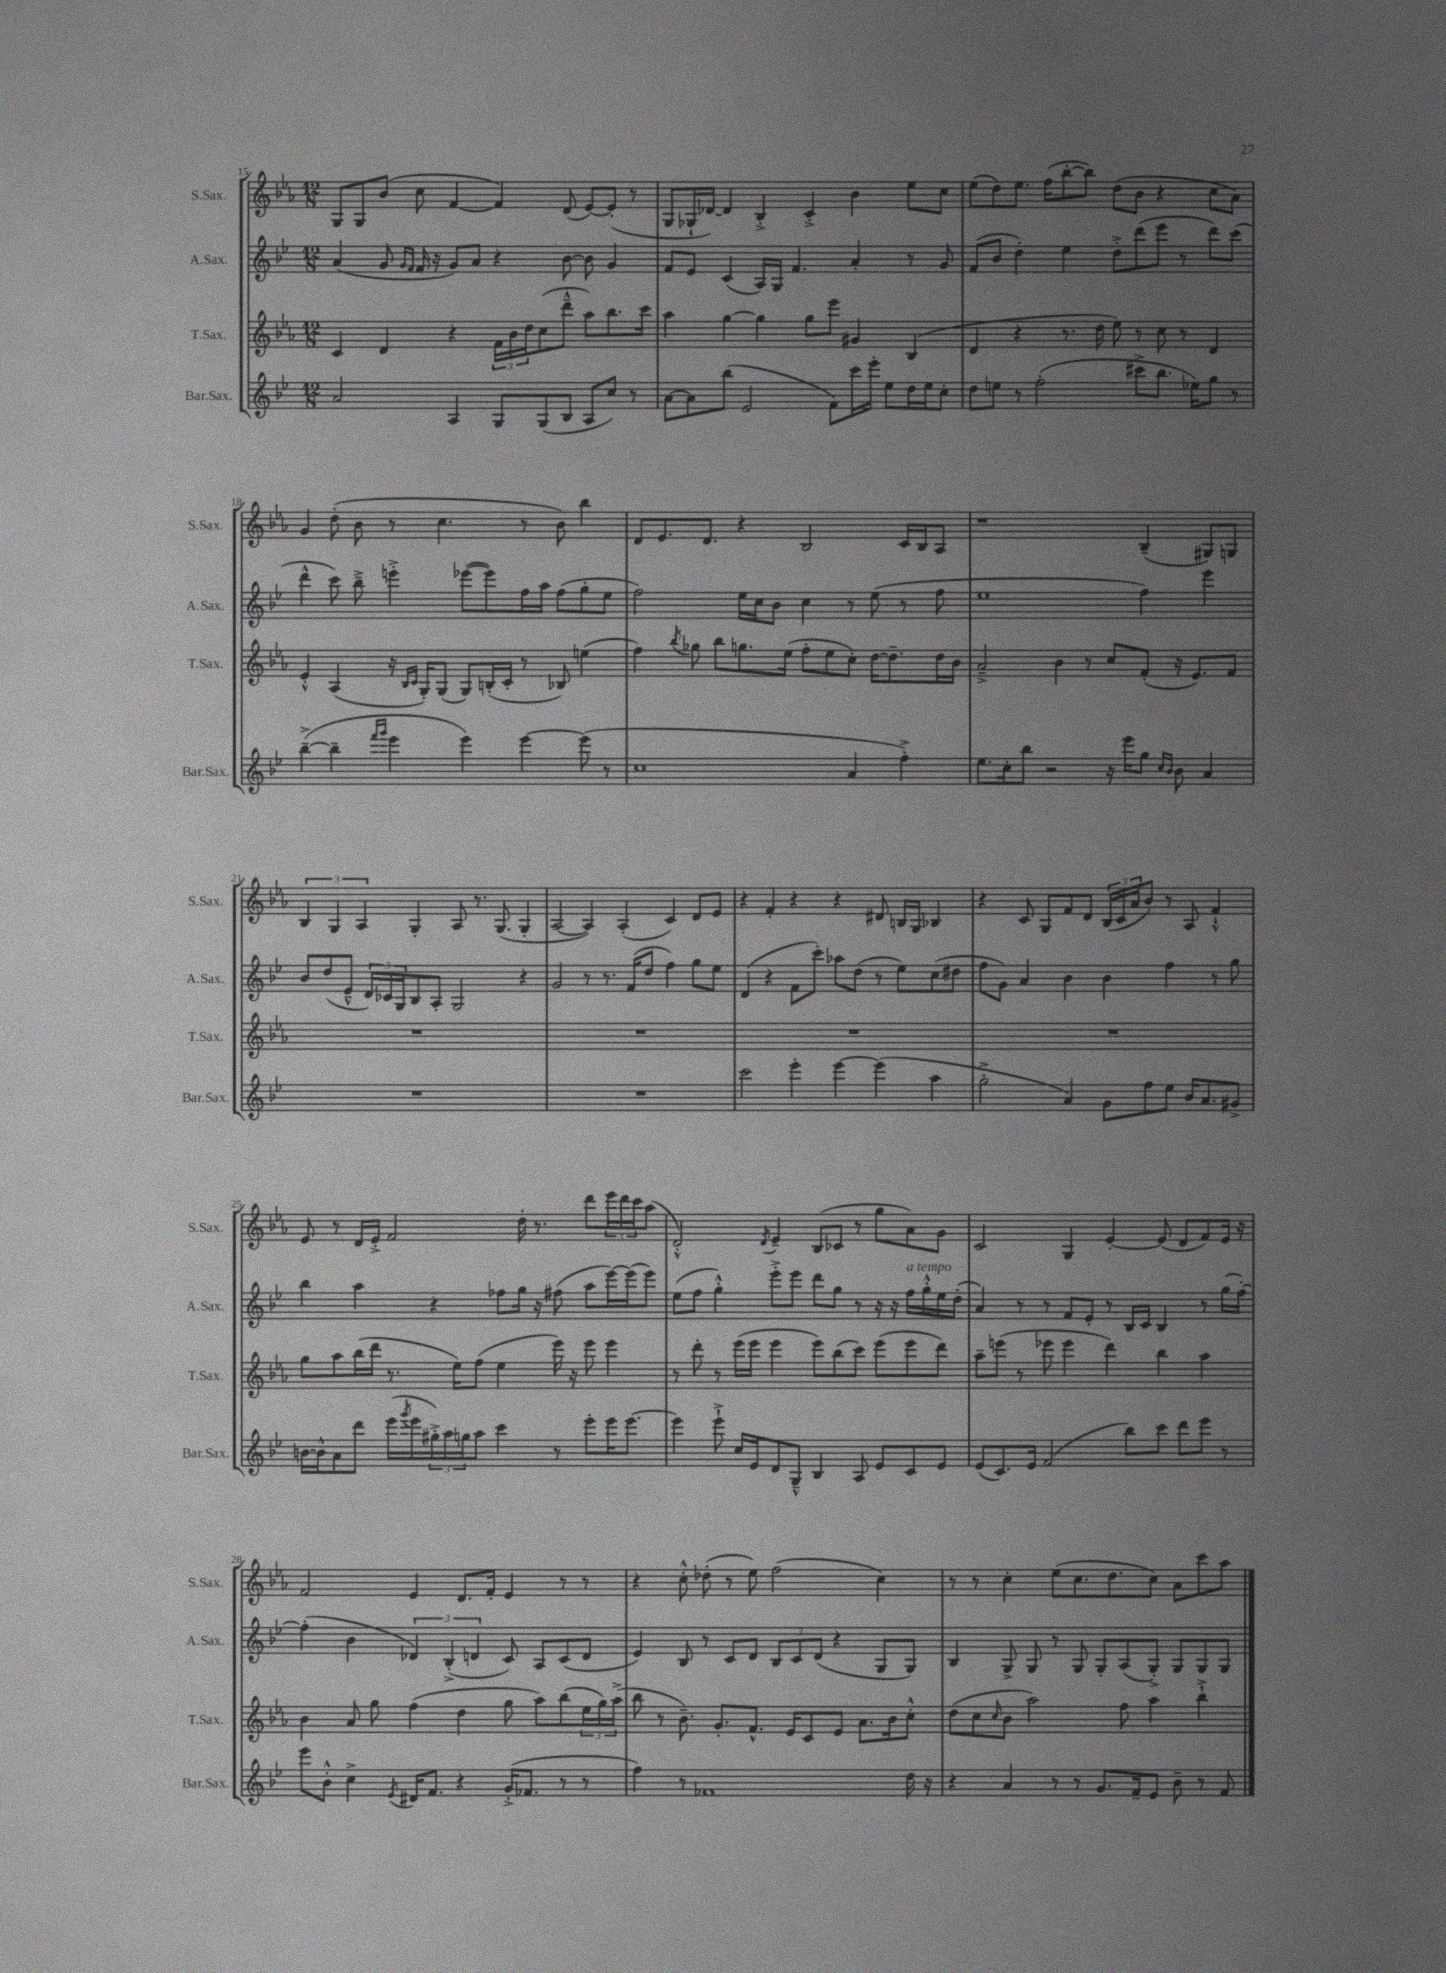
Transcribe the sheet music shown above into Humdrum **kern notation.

**kern	**kern	**kern	**kern
*part4	*part3	*part2	*part1
*staff4	*staff3	*staff2	*staff1
*I"Bar.Sax.	*I"T.Sax.	*I"A.Sax.	*I"S.Sax.
*I'Bar.Sax.	*I'T.Sax.	*I'A.Sax.	*I'S.Sax.
*clefG2	*clefG2	*clefG2	*clefG2
*k[b-e-]	*k[b-e-a-]	*k[b-e-]	*k[b-e-a-]
*M12/8	*M12/8	*M12/8	*M12/8
=15	=15	=15	=15
2a/	4c/	(4a/	8G/L
.	.	.	8G/
.	4d/	8g/	(8b-/J
.	.	16qqg/LL	.
.	.	16qqf/JJ	.
.	.	16f/	8cc\
.	.	16r	.
4A/	4r	8g/L)	[4f/
.	.	8a/J	.
8G/L	24f\LL	4r	4f/])
.	24b-\	.	.
.	24dd\J	.	.
(8G/	(8cc\	.	.
8B-/J	8ddd~^^\J	[8b-\	(8d/
8A/L	8aa-\L)	8b-\]	[8e-/L)
8cc/J)	8.bb-\	4g/	(8e-'/J]
8r	.	.	8r
.	16ccc\Jk	.	.
=16	=16	=16	=16
[8a\L	4aa-\	8f/L	8G/L
8a\]	.	8e-/J	16G-X`/L
.	.	.	[16d-X/JJ)
(8bb-\J	[4gg\	(4c/	4d-/]
2e-/	.	.	.
.	4gg\]	16A/LL)	4B-'^/
.	.	16G/JJ	.
.	.	4.f/	.
.	8gg\L	.	4c'^/
8f\L)	8eee-\J	.	.
16ccc\L	4g#X/	4a'/	4b-\
16eee-'\JJ	.	.	.
8ee-\L	.	.	.
16dd\L	(4B-/	8r	8ee-\L
16ee-\J	.	.	.
8cc'\J	.	8g/	8cc\J
=17	=17	=17	=17
8dd\L	4d/	(8f/L	(8ee-\L
8een\J	.	8b-/J	8dd\)
8r	4r	4dd'\)	8.ee-\J
(2ff'\	.	.	.
.	.	.	(16ff\KL
.	8.r	4ee-\	[8bb-'\
.	.	.	8bb-\J])
.	16dd\	.	.
.	8ee-\)	8dd'^\L	(8dd\L
8ccc#X^\L	8r	(8ddd\	8b-\J
8.bb-\J	8cc\	8eee-\J	4r
.	8r	8r	.
16ee-X\KL)	.	.	.
8gg\J	4d/	8ddd\L)	8cc\L
8r	.	(8ccc\J	8a-\J)
!!LO:LB:g=z
=18	=18	=18	=18
([4bb-~^\	4e-'^^/	4ddd^^\	4g/
4bb-~\]	(4A-/	8ccc\)	(8dd'\
.	.	8bb-~^\	8b-\
16qqfff/LL	.	.	.
16qqggg/JJ	.	.	.
4eee-\	16r	4eeen'^\	8r
.	16qqB-/LL	.	.
.	16qqc/JJ	.	.
.	16G'/KL)	.	.
.	(8G/J	.	4.cc\
4eee-\)	8G/L)	([8eee-X\L	.
.	(16Bn'/L	8eee-\])	.
.	16c'/JJ	.	.
[4eee-\	8r	16ff\L	8r
.	.	16aa\JJ	.
.	8B-X/)	(8ff\L	8b-\)
(8eee-\]	(4een\	8gg'\	4bb-\
8r	.	8ee-\J	.
=19	=19	=19	=19
1cc	4ff\)	2ff\)	8d/L
.	.	.	8.e-/
.	8qbb-/	.	.
.	8gg-X\	.	.
.	.	.	8.d/J
.	8bb-\L	.	.
.	8.ggn\	16ee-\LL	4r
.	.	16cc\J	.
.	.	8b-\J	.
.	(16ee-\Jk	.	.
.	8ff'\L	4cc\	2B-/
.	8ee-\	.	.
4a/	8cc'\J)	8r	.
.	[16dd\KL	(8ee-\	.
.	8.dd~\]	.	.
4ff'^\)	.	8r	16c/LL
.	.	.	16B-/J
.	16dd\L	8ff\	8A-/J
.	16b-\JJ	.	.
=20	=20	=20	=20
8.ee-\L	2a-~^/	1ee-	1r
16cc'\k	.	.	.
8bb-\J	.	.	.
2r	.	.	.
.	4b-\	.	.
.	8r	.	.
16r	8cc/L	.	.
16eee-\KL	.	.	.
8gg\J	(8f'/J	4ff\)	(4B-~/
16qqcc/LL	.	.	.
16qqb-/JJ	.	.	.
8b-\	16r	.	.
.	8.e-/L)	.	.
4a/	.	4eee-\	8G#X/L)
.	8f/J	.	8Gn/J
!!LO:LB:g=z
=21	=21	=21	=21
1.r	1.r	8b-/L	6B-/
.	.	(8dd/	.
.	.	.	6G/
.	.	8e-~^^/J	.
.	.	.	6A-/
.	.	24d/LL)	.
.	.	24c-X/	.
.	.	24G/J	.
.	.	8B-/	4G'/
.	.	8A'/J	.
.	.	2G/	8A-/
.	.	.	8.r
.	.	.	(8.G/
.	.	4r	4G'/
=22	=22	=22	=22
1.r	1.r	2g/	[2A-/
.	.	8r	4A-/])
.	.	8.r	.
.	.	.	(4A-'/
.	.	(16f/KL	.
.	.	8dd/J	.
.	.	4ff\)	4c/)
.	.	8gg\L	8d/L
.	.	8ee-\J	8e-/J
=23	=23	=23	=23
2ccc\	1.r	(4d/	4r
.	.	4r	4f'/
4eee-'\	.	8f\L	4r
.	.	8ccc'\J)	.
[4eee-\	.	8aa-X\L	4r
.	.	(8dd\J	.
(4eee-\]	.	8r	8d#X/
.	.	8ee-\L)	16Bn/LL
.	.	.	16G/JJ
4aa\	.	(8cc\	4B-X/
.	.	8dd#X\J	.
=24	=24	=24	=24
2gg'^\	1.r	8ff\L	4r
.	.	8g\J)	.
.	.	4a/	8c/
.	.	.	8G/L
4a/)	.	4b-\	8f/
.	.	.	8d/J
8g\L	.	4b-\	(24B-/LL
.	.	.	24c/
.	.	.	24a-/J
8ff\	.	.	8b-/J)
8ee-\J	.	4ff\	8r
16b-/KL	.	.	8A-/
8.a/	.	.	.
.	.	8r	4f`^^/
8g#X^/J	.	8gg\	.
!!LO:LB:g=z
=25	=25	=25	=25
[16bn\LL	8gg\L	4bb-\	8e-/
16b^^\J]	.	.	.
8a\	8aa-\	.	8r
8ddd\J	(16bb-\L	4aa\	16d/LL
.	16ddd\JJ	.	16e-'^/JJ
(16eee-\LL	8.r	.	2f/
8qggg/	.	.	.
16eee-\	.	.	.
24gg#X'^\)	.	4r	.
24aa\	.	.	.
.	16ee-\KL)	.	.
24ggn\J	.	.	.
8aa\J	(8ff\J	.	.
4ccc\	4ee-\	8ff-X\L	.
.	.	16gg\Jk	16dd'\
.	.	16r	8.r
8r	16eee-\)	(8ff#X\	.
.	16r	.	.
8eee-'\L	8eee-\	8aa\L	8ddd\L
16eee-\K	4eee-\	[16eee-\L)	24eee-\L
.	.	.	24ddd\
[8.eee-\J	.	(16eee-\J]	.
.	.	.	24ccc\J
.	.	8eee-\J)	(8aa-\J
=26	=26	=26	=26
4eee-\]	8r	(8ee-\L	2d'^^/)
.	8ddd'\	8ff\J	.
8eee-`^\	8r	4gg'^^\)	.
16cc/LL	(16eee-\LL	.	.
16e-/J	16eee-\JJ	.	.
.	.	.	8qd/
8d/	4eee-\	8eee-'^\L	4e-~/
8G~^^/J	.	8eee-\J	.
4B-/	8eee-\L)	8ddd\L	(8B-/L
.	(8bb-\	8gg\J	8c-X/J
8A/	8ccc\J)	8r	8r
8e-/L	(8eee-\L	16r	8gg\L
.	.	16r	.
!	!	!LO:TX:a:i:t=a tempo	!
8c/	8eee-\	16ff\LL	8a-\)
.	.	16gg'^^\	.
8e-/J	8ddd\J)	16ee-\	8g\J
.	.	(16dd'\JJ	.
=27	=27	=27	=27
(8e-/L	8aa-~\L	4a/)	2c/
8.c/)	(8eeen\J	.	.
.	8r	8r	.
16e-/Jk	.	.	.
(2f/	8eee-X\	8r	.
.	4eee-\	8f/L	4G/
.	.	8e-'/J	.
.	4ddd\)	8r	[4e-'/
8bb-\L)	.	16B-/LL	.
.	.	16c/JJ	.
8ccc\J	4bb-\	4B-/	(8e-/]
8ddd\L	.	.	8d/L
8eee-\J	4aa-\	8r	8f/)
8r	.	(16gg\LL	16e-/Jk
.	.	[16ff'\JJ)	16r
!!LO:LB:g=z
=28	=28	=28	=28
8eee-\L	4b-\	(4ff'\]	2f/
8b-'^^\J	.	.	.
4cc^\	8a-/	4b-\	.
.	8gg\	.	.
8qe-/	.	.	.
16d#X/KL	(4ff\	6d-X/)	4e-/
8.f/J	.	.	.
.	.	(6B-'^/	.
4r	4dd\	.	8.d/L
.	.	6dn/	.
.	.	.	16f'/Jk
(16g'^/KL	8gg\	8c/)	4e-/
8.f-X/J	.	.	.
.	8aa-\L)	8A/L	.
8r	(8bb-\	(8c/	8r
8r	24ee-\L	8d/J	8r
.	24gg\)	.	.
.	(24aa-^\JJ	.	.
=29	=29	=29	=29
4ff\)	8bb-\	4e-/)	4r
.	8r	.	.
8r	8.b-~\)	8B-/	8cc'^^\
1f-X	.	8r	(8dd-X'\
.	8.g'/L	.	.
.	.	8c/L	8r
.	8.f^^/J	8d/J	8ee-\)
.	.	12B-/L	(2ff\
.	16e-/KL	.	.
.	.	12c/	.
.	8c/	.	.
.	.	(12d/J	.
.	8e-/J	4r	.
.	8.a-\L	.	.
.	.	8G/L	4cc\)
.	16b-\k	.	.
16dd\	8cc'^^\J	8G/J)	.
16r	.	.	.
=30	=30	=30	=30
4r	(8dd\L	4B-/	8r
.	8cc\	.	8r
.	16qqcc/	.	.
4a/	8b-\J	8G^/	4cc'\
.	2aa-\)	8G/	.
8r	.	8r	(8ee-\L
8r	.	8G/	8.cc\
8.g/L	.	8G'/L	.
.	.	.	8.dd\
.	8ff\	(8A/	.
16f~/k	.	.	.
8e-/J	4aa-\	8G'^/J)	8cc\J)
8b-~\	.	8G/L	8a-\L
8r	4bb-`^\	8G/	8ccc\
8f/	.	8G/J	8aa-\J
==	==	==	==
*-	*-	*-	*-
